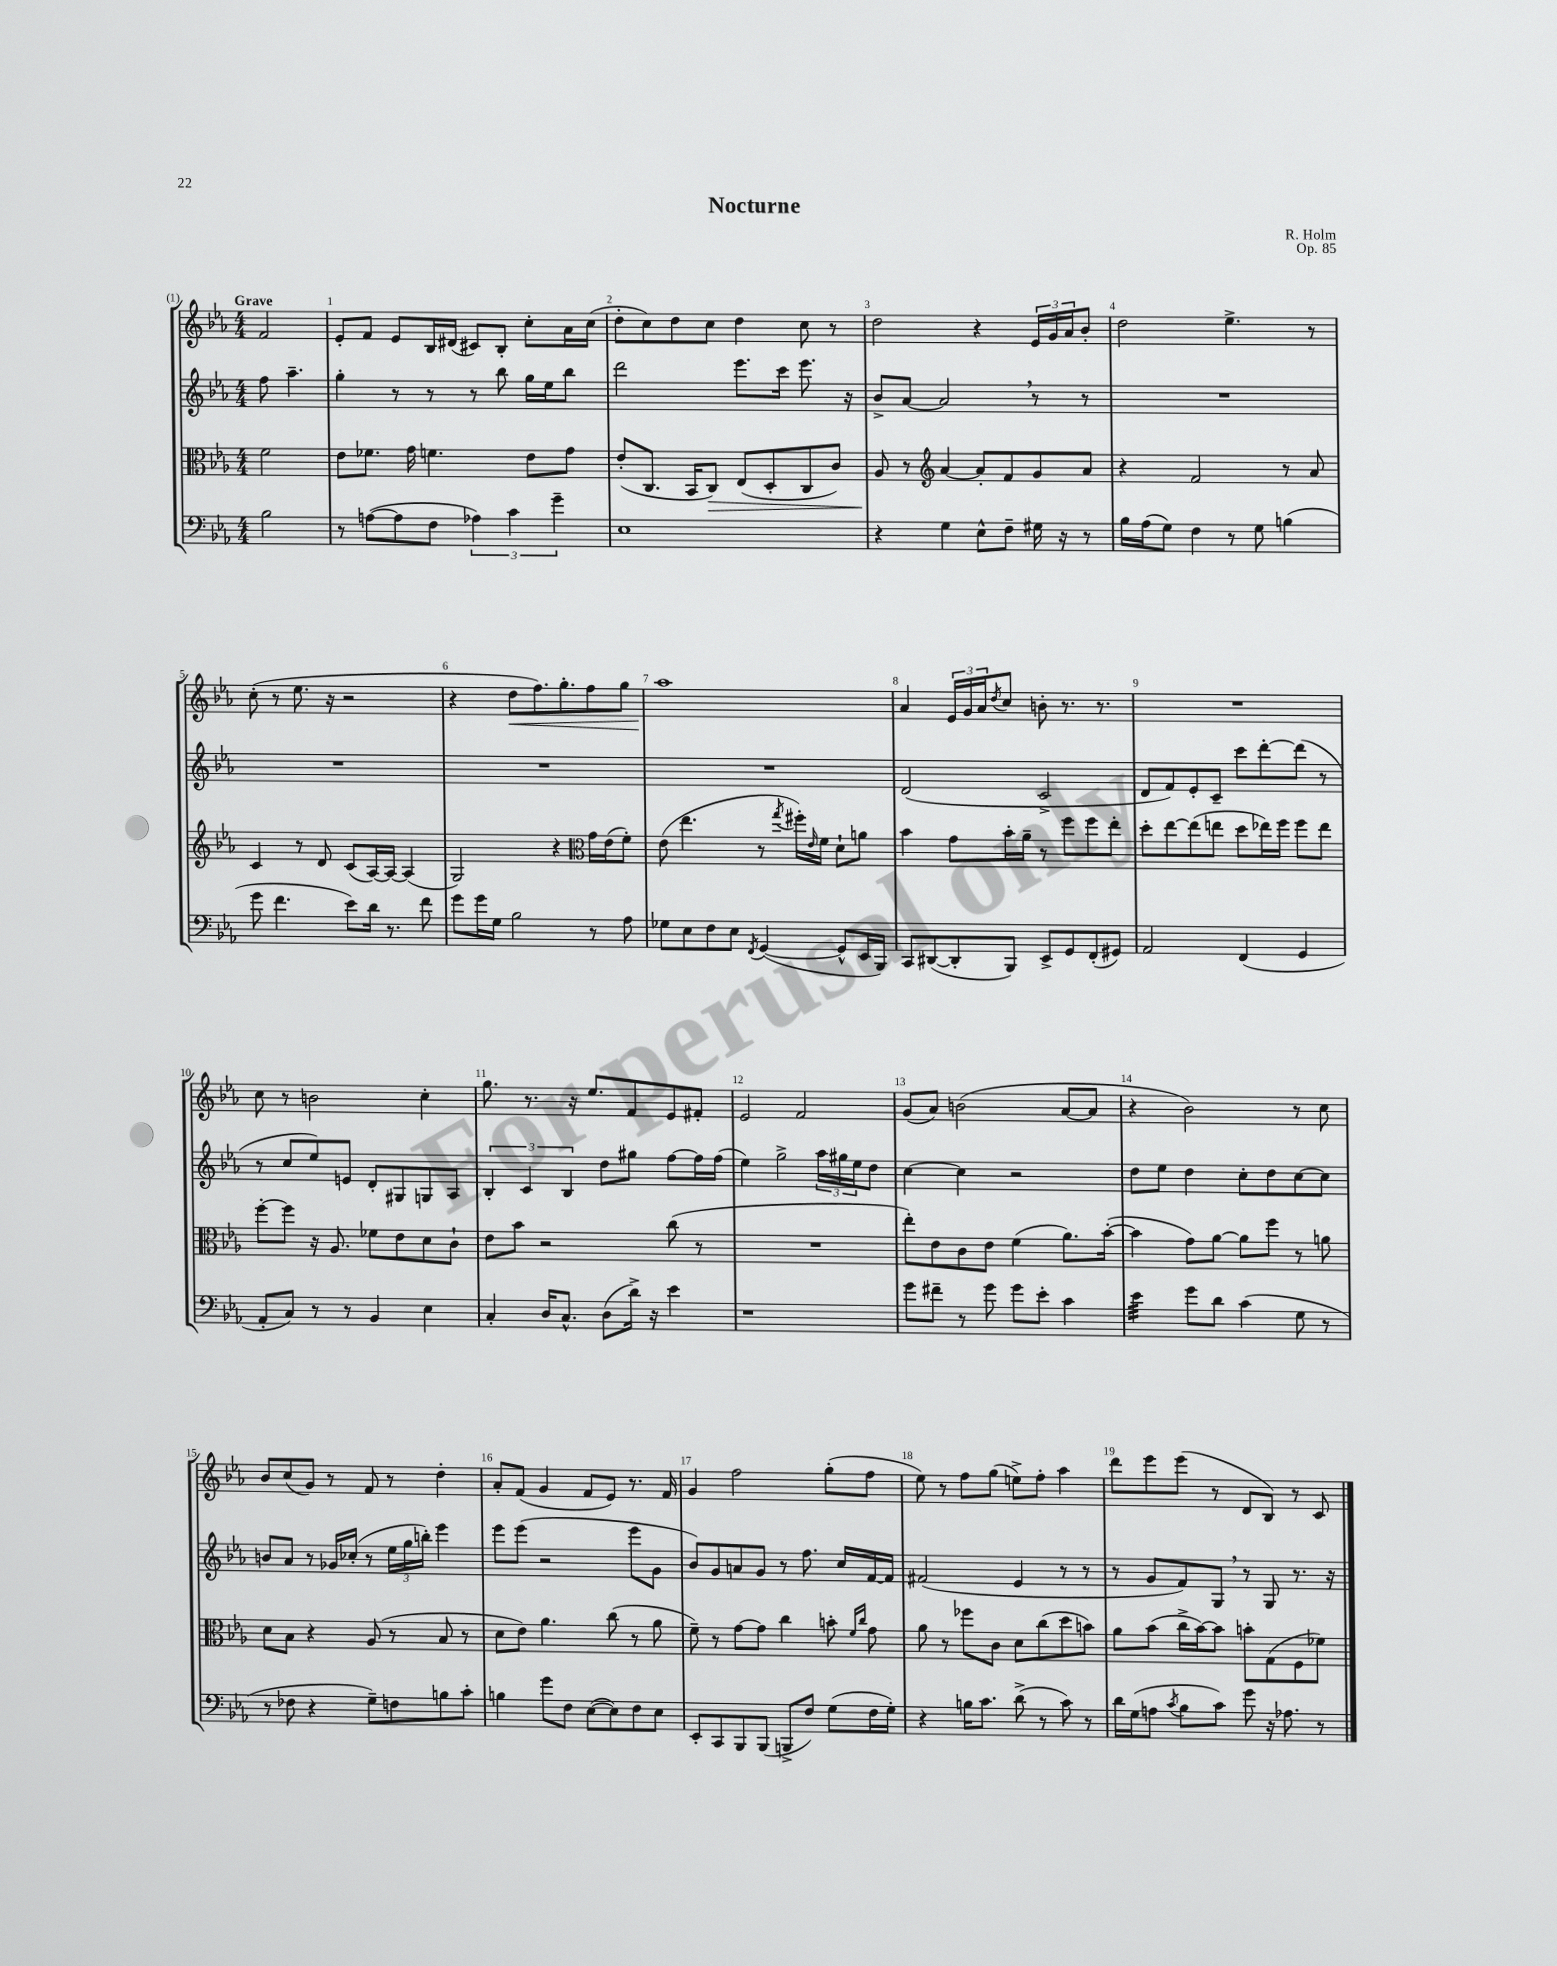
\header { title = "Nocturne" composer = "R. Holm" opus = "Op. 85" }
<<
\new StaffGroup <<
\new Staff = "s0" {
    \clef treble \key ees \major \numericTimeSignature \time 4/4 \partial 2 \tempo "Grave"
    f'2 |
    ees'8-. f'8 ees'8 bes16 dis'16( cis'8) bes8-. c''8-. aes'16 c''16( |
    d''8-. c''8) d''8 c''8 d''4 c''8 r8 |
    d''2 r4 \tuplet 3/2 { ees'16 g'16 aes'16 } bes'8-. |
    d''2 ees''4.-> r8 |
    c''8-.( r8 ees''8. r16 r2 |
    r4 d''8\< f''8.) g''8.-. f''8 g''8 |
    aes''1\! |
    aes'4 \tuplet 3/2 { ees'16 g'16 aes'16 } \acciaccatura { d''8 } c''8 b'8-. r8. r8. |
    R1 |
    c''8 r8 b'2 c''4-. |
    g''8. r8. r16 ees''8. f'8 ees'8 fis'8-. |
    ees'2 f'2 |
    g'8( aes'8) b'2( aes'8~ aes'8 |
    r4 bes'2) r8 c''8 |
    bes'8 c''8( g'8) r8 f'8 r8 d''4-. |
    aes'8-. f'8( g'4 f'8 ees'8) r8. f'16 |
    g'4 f''2 g''8-.( f''8 |
    ees''8) r8 f''8 g''8( e''8->) f''8-. aes''4 |
    d'''8 ees'''8 ees'''8( r8 d'8 bes8) r8 c'8 \bar "|." |
}
\new Staff = "s1" {
    \clef treble \key ees \major \numericTimeSignature \time 4/4 \partial 2
    f''8 aes''4.-- |
    g''4-. r8 r8 r8 bes''8 g''16 ees''16 bes''8 |
    d'''2 ees'''8. c'''16 ees'''8. r16 |
    bes'8-> aes'8~ aes'2 \breathe r8 r8 |
    R1 |
    R1 |
    R1 |
    R1 |
    d'2( c'2-> |
    d'8 f'8) ees'8-. c'8-- c'''8 d'''8~-. d'''8( r8 |
    r8 c''8 ees''8) e'8 d'8-. gis8 g8 aes8 |
    \tuplet 3/2 { bes4-. c'4 bes4 } d''8 gis''8 f''8~ f''16 f''16( |
    ees''4) g''2-> \tuplet 3/2 { aes''16 gis''16 ees''16 } d''8 |
    c''4~ c''4 r2 |
    d''8 ees''8 d''4 c''8-. d''8 c''8~ c''8 |
    b'8 aes'8 r8 ges'16 ces''16-.( r8 \tuplet 3/2 { ees''16 g''16 b''16-.) } ees'''4 |
    ees'''8 ees'''8( r2 ees'''8 g'8 |
    bes'8) g'8 a'8 g'8 r8 f''8. c''16 f'16~ f'16 |
    fis'2( ees'4 r8 r8 |
    r8 g'8 f'8) g8 \breathe r8 g8 r8. r16 \bar "|." |
}
\new Staff = "s2" {
    \clef alto \key ees \major \numericTimeSignature \time 4/4 \partial 2
    f'2 |
    ees'8 fes'8. g'16 f'4. ees'8 g'8 |
    ees'8-.( c8. bes,16 c8\>) ees8( d8-. c8 c'8) |
    aes8\! r8 \clef treble aes'4~ aes'8-. f'8 g'8 aes'8 |
    r4 f'2 r8 aes'8 |
    c'4 r8 d'8 c'8( aes16~) aes16~ aes4( |
    g2) r4 \clef alto g'16 ees'16( f'8-.) |
    ees'8( ees''4. r8 \acciaccatura { g''8 } fis''16-.) \grace { ees'16 } f'16 d'8-! a'8 |
    bes'4 g'8 bes'16-. aes'16-- r8 f''8 f''8 ees''8-. |
    d''8-. ees''8~ ees''8( e''8 d''8 ees''16) f''16 f''8 ees''8 |
    f''8~-. f''8 r16 aes8. fes'8 ees'8 d'8 c'8-! |
    ees'8 bes'8 r2 c''8( r8 |
    R1 |
    ees''8-.) ees'8 c'8 ees'8 f'4( aes'8.) bes'16~-.( |
    bes'4 g'8) aes'8~ aes'8 f''8 r8 a'8 |
    d'8 bes8 r4 aes8( r8 bes8 r8 |
    d'8 ees'8) aes'4. c''8( r8 aes'8 |
    f'8--) r8 g'8~ g'8 c''4 b'8-. \grace { f'16 c''16 } g'8 |
    aes'8 r8 fes''8 c'8 d'8 c''8( d''8 b'8) |
    aes'8 bes'8( c''16-> bes'16~) bes'8 b'8-. g8( f8 fes'8) \bar "|." |
}
\new Staff = "s3" {
    \clef bass \key ees \major \numericTimeSignature \time 4/4 \partial 2
    bes2 |
    r8 a8~( a8 f8 \tuplet 3/2 { aes4) c'4 g'4-- } |
    ees1 |
    r4 g4 ees8-^ f8-- gis16 r16 r8 |
    bes16 aes16( g8) f4 r8 g8 b4( |
    g'8 f'4. ees'8) d'16 r8. f'8 |
    g'8 g'16 g16 bes2 r8 aes8 |
    ges8 ees8 f8 ees8 \acciaccatura { f,8 } g,4~( g,8-^ ees,16 bes,,16) |
    c,8 dis,8~( dis,8-. bes,,8) ees,8-> g,8 f,8-.( gis,8) |
    aes,2 f,4( g,4 |
    aes,8-. c8) r8 r8 bes,4 ees4 |
    c4-. d16 c8.-^ d8( d'16->) r16 ees'4 |
    r1 |
    g'8 fis'8-- r8 g'8 g'8 ees'8-. c'4 |
    ees'4:32 g'8 d'8 c'4( g8 r8 |
    r8 fes8 r4 g8--) f8 b8 c'8-. |
    b4 g'8 f8 ees8~( ees8) f8 ees8 |
    ees,8-. c,8 bes,,8 bes,,8( b,,8-> f8) g8( f16 g16-.) |
    r4 b16 c'8. d'8->( r8 c'8) r8 |
    d'16 g16( a8 \acciaccatura { c'8 } bes8 c'8) g'8 r16 aes8. r8 \bar "|." |
}
>>
>>
\layout { \context { \Score \override BarNumber.break-visibility = ##(#f #t #t) barNumberVisibility = #all-bar-numbers-visible } }
